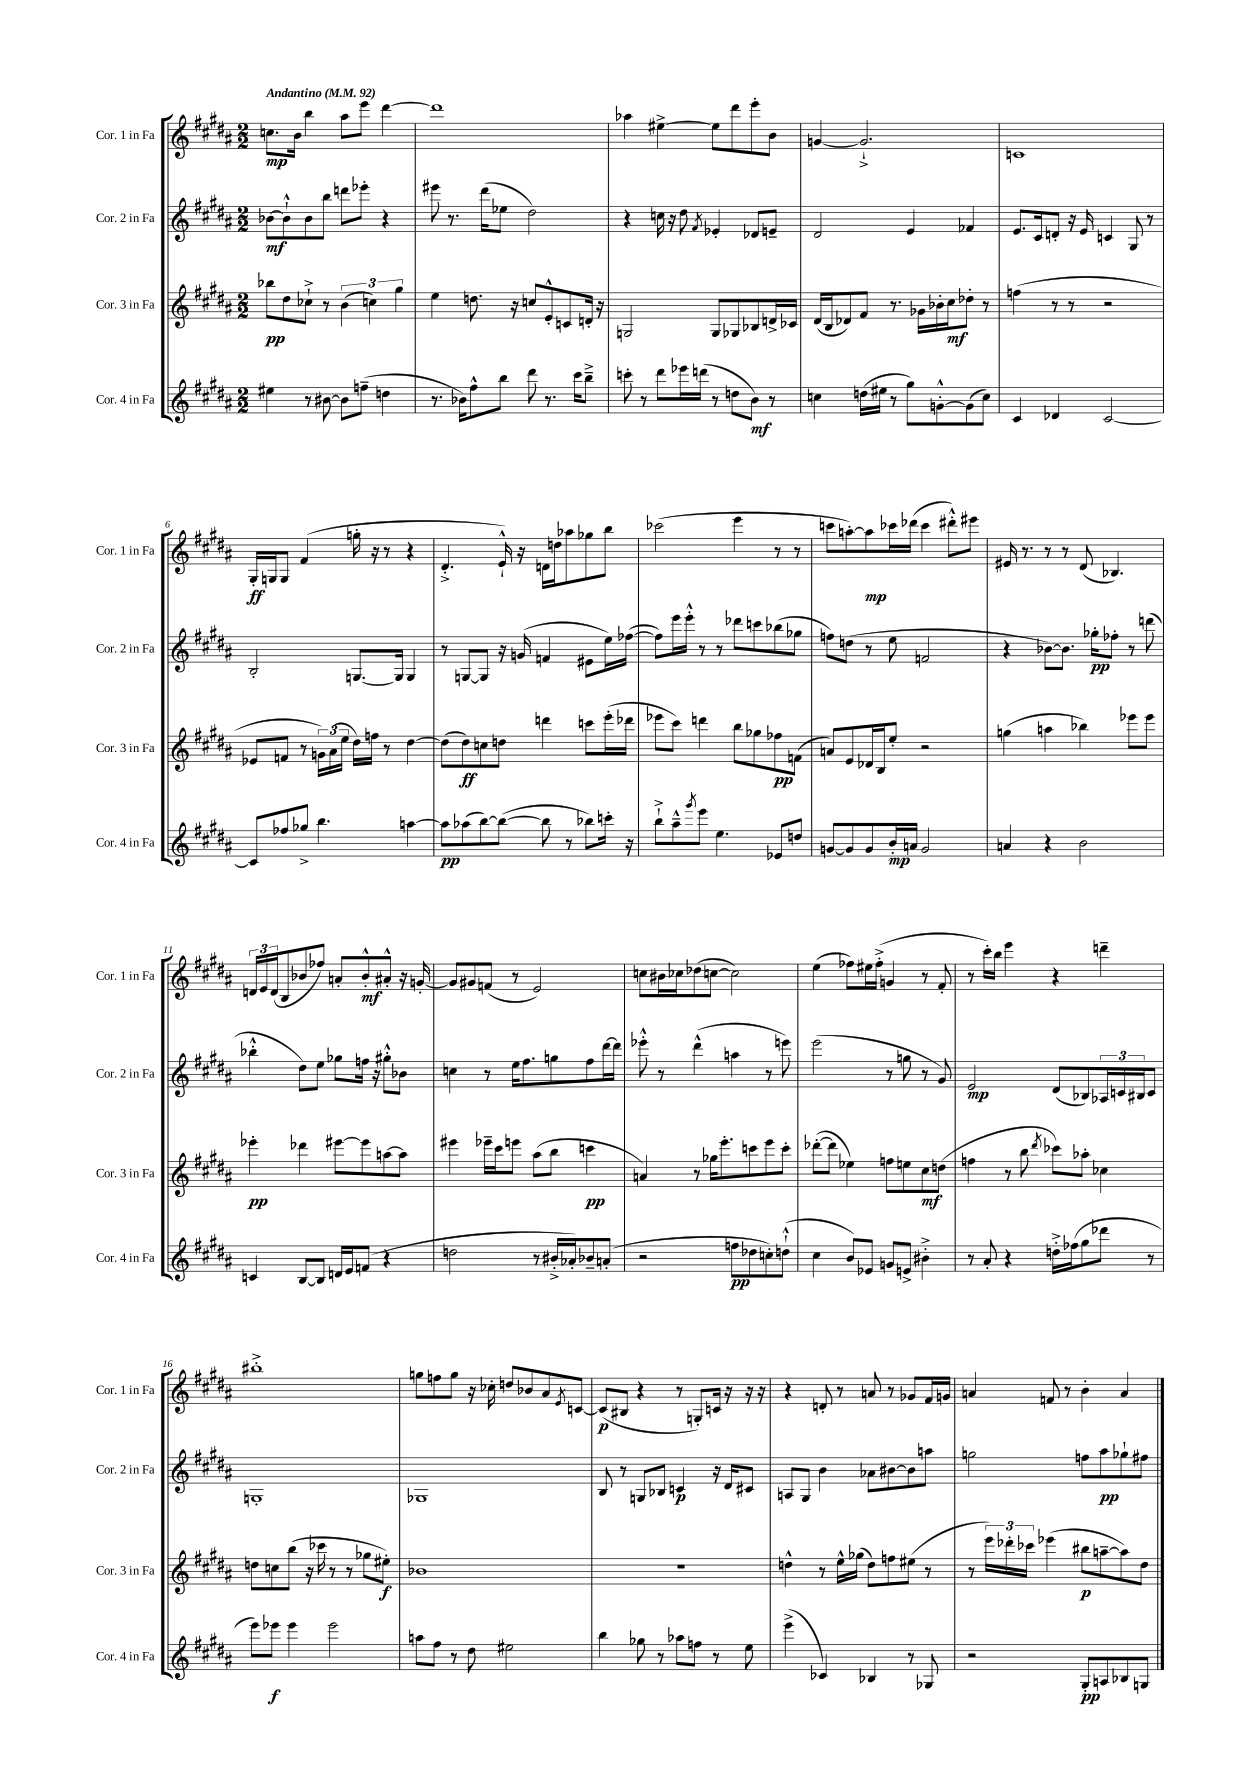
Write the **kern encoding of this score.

**kern	**kern	**kern	**kern
*staff4	*staff3	*staff2	*staff1
*clefG2	*clefG2	*clefG2	*clefG2
*k[f#c#g#d#a#]	*k[f#c#g#d#a#]	*k[f#c#g#d#a#]	*k[f#c#g#d#a#]
*M2/2	*M2/2	*M2/2	*M2/2
*MM92	*MM92	*MM92	*MM92
4ee#\	8bb-\L	[8b-\L	8.cc\L
.	8dd#\	8b-`^^\]	.
.	.	.	16b\Jk
8r	8cc-`^\J	8b-\	4bb\
[8b#\	8r	8bb\J	.
8b#\]L	(6b\	8ddd\L	8aa#\L
(8ff~\J	.	8eee-'\J	8eee\J
.	6cc\)	.	.
4dd\	.	4r	[4ddd#\
.	6gg#\	.	.
=	=	=	=
8.r	4ee\	8eee#\	1ddd#]
.	.	8.r	.
16b-\LK)	.	.	.
8ff#^^\	8.dd\	.	.
.	.	(16ddd#\LK	.
8bb\J	.	8ee-\J	.
.	16r	.	.
8ddd#\	8cc/L	2dd#\)	.
8.r	8e'^^/	.	.
.	8c/	.	.
16ccc#\LK	.	.	.
8bb~^\J	16d'/Jk	.	.
.	16r	.	.
=	=	=	=
8ccc'\	2G/	4r	4aa-\
8r	.	.	.
8ddd#\L	.	16cc\	[4ee#^\
.	.	16r	.
16eee-\L	.	8dd#\	.
(16ddd\JJ	.	.	.
.	.	8qf#/	.
8r	8G/L	4e-'/	8ee#\]L
8dd\L	8G-/	.	8ddd#\
8b\J)	8B-/	8d-/L	8eee'\
8r	16d^/L	8e~/J	8b\J
.	16c-/JJ	.	.
=	=	=	=
4cc\	(16d#/LL	2d#/	[4g/
.	16B/J	.	.
.	8d-/)	.	.
(16dd\LL	8f#/J	.	2.g`^/]
16ee#\JJ	.	.	.
8r	8.r	.	.
8gg#\L)	.	4e/	.
.	16g-\LL	.	.
[8g'^^\	16b-'\	.	.
.	16cc#\J	.	.
(8g\]	8dd-'\J	4f-/	.
8cc\J)	8r	.	.
=	=	=	=
4c#/	(4ff\	8.e/L	1c
.	.	16c#/k	.
4d-/	8r	8d'/J	.
.	8r	16r	.
.	.	16e/	.
[2c#/	2r	4c/	.
.	.	8G#/	.
.	.	8r	.
=	=	=	=
8c#/]L	8e-/L	2B'/	16G#'/LL
.	.	.	16G/J
8ff-/	8f/J	.	8G/J
8gg-^/J	8r	.	(4f#/
4.bb\	24g\LL)	.	.
.	(24a#\	.	.
.	24ee\JJ	.	.
.	16dd#\LL)	[8.G/L	16gg'\
.	16ff\JJ	.	16r
.	8r	.	8r
.	.	16G/]Jk	.
[4aa\	[4dd#\	4G/	4r
=	=	=	=
8aa\]L	(8dd#\]L	8r	4.d#'^/
(8aa-\	8dd#\)	[8G/L	.
[8bb\)	8cc\	8G/]J	.
(8bb\_J	8dd\J	16r	16e`^^/)
.	.	(16g/	16r
8bb\]	4ddd\	4f/	16d\LL
.	.	.	16dd\J
8r	.	.	8aa-\
8bb-\L)	8ccc\L	8e#\L	8gg-\
16ccc'\Jk	(16eee'\L	16ee\L)	8bb\J
16r	16ddd-\JJ	([16ff-\JJ	.
=	=	=	=
8bb`^\L	8eee-\L	8ff-\]L)	(2ccc-\
8aa#~^^\	8ccc#\J)	16eee\L	.
.	.	16eee'^^\JJ	.
8qggg#/	.	.	.
8eee\J	4ddd\	8r	.
4.ee\	.	8r	.
.	8bb\L	8ddd-\L	4eee\
.	8gg-\	8ccc\	.
8e-/L	8ff-\	(8bb-\	8r
8dd/J	(8f\J	8gg-\J	8r
=	=	=	=
[8g/L	8a/L)	8ff\L)	8ccc\L
8g/]	8e/	(8dd\J	[8aa'\)
8g/	16d-/L	8r	8aa\]
.	16B/J	.	.
16b'/L	8ee'/J	8ee\	16ccc-\L
16a/JJ	.	.	(16ddd-\JJ
2g/	2r	2f/	4ccc-\
.	.	.	8ddd#'^^\L)
.	.	.	8eee#\J
=	=	=	=
4a/	(4gg\	4r	16e#/
.	.	.	8.r
4r	4aa\	[8b-\L)	8r
.	.	8.b-\]J	8r
2b\	4bb-\)	.	(8d#/
.	.	16gg-'\LK	.
.	.	8ff-'\J	4.B-/)
.	8eee-\L	8r	.
.	8eee-\J	(8ddd\	.
=	=	=	=
4c/	4eee-'\	4bb-'^^\	24d/LL
.	.	.	24e/
.	.	.	(24d/J
.	.	.	8B/
[8B/L	4ddd-\	8dd#\L)	8b-/
8B/]J	.	8ee\J	8ff-/J)
16d/LL	[8eee#\L	8gg-\L	8a'/L
16e/J	.	.	.
(8f/J	8eee#\]	16ff\Jk	8b-'^^/
.	.	16r	.
4r	[8aa\	8gg#'^^\L	8a#'^^/J
.	8aa\]J	8b-\J	16r
.	.	.	[16g'/
=	=	=	=
2dd\	4eee#\	4cc\	8g/]L
.	.	.	8g#/
.	16eee-~\LL	8r	(8f/J
.	16ccc#\J	.	.
.	8eee\J	16ee\LK	8r
.	.	8.ff#\	.
8r	(8aa#\L	.	2e/)
16b#'^/LL	8bb\J	8gg\	.
16a-'/J)	.	.	.
8b-~/	4ccc\	8ff#\	.
(8a'/J	.	[16ddd#\L	.
.	.	16ddd#\]JJ	.
=	=	=	=
2r	4a/)	8eee-'^^\	8cc\L
.	.	8r	16b#\L
.	.	.	16cc-\J
.	8r	(4ddd#^^\	(8dd-\
.	16gg-\LK	.	[8cc\J
.	8.eee'\	.	.
8ff\L	.	4aa\	2cc\])
8dd-\	8ccc\	.	.
8cc'\)	8eee\	8r	.
(8dd`^^\J	8ccc'\J	8eee\)	.
=	=	=	=
4cc#\	([8ddd-'\L	(2eee\	(4ee\
.	8ddd-\]J	.	.
8b/L)	4ee-\)	.	8ff-\L)
8e-/J	.	.	16ee#\L
.	.	.	(16ff-'^\JJ
8g/L	8ff\L	8r	4g/
8e^/J	8ee\	8gg\	.
4b#'^\	8cc#\	8r	8r
.	(8dd\J	8g#/)	8f#'/
=	=	=	=
8r	4ff\	2e/	8r
8a#'/	.	.	16ccc#'\LL)
.	.	.	16bb\JJ
4r	8r	.	4eee\
.	8bb\	.	.
.	8qddd#/	.	.
16dd'^\LL	8ccc-\L)	(8d#/L	4r
(16ff-\J	.	.	.
8gg#\	8aa-'\J	8B-/)	.
8ddd-\J	4cc-\	24A-/L	4ddd~\
.	.	24c/	.
.	.	24B#/J	.
8r	.	8c/J	.
=	=	=	=
8eee\L)	8dd\L	1G'	1bb#'^
8eee-\J	8cc\	.	.
4eee-\	(8bb\J	.	.
.	16r	.	.
.	16ccc-\	.	.
2eee-\	8r	.	.
.	8r	.	.
.	8gg-\L	.	.
.	8ee#'\J)	.	.
=	=	=	=
8aa\L	1b-	1G-	8gg\L
8ff#\J	.	.	8ff\
8r	.	.	8gg\J
8dd#\	.	.	16r
.	.	.	16cc-'\
2ee#\	.	.	8dd/L
.	.	.	8b-/
.	.	.	8a#/
.	.	.	8qe/
.	.	.	[8c/J
=	=	=	=
4bb\	1r	8B/	(8c/]L
.	.	8r	8B#/J
8gg-\	.	8G/L	4r
8r	.	8B-/J	.
8aa-\L	.	4c/	8r
8ff\J	.	.	8G'/L)
8r	.	16r	16c/Jk
.	.	16d#/LK	16r
8ee\	.	8c#/J	16r
.	.	.	16r
=	=	=	=
(4eee^\	4dd^^\	8A/L	4r
.	.	8G#/J	.
4c-/)	8r	4b\	8d'/
.	16ee^^\LL	.	8r
.	(16gg-\JJ	.	.
4B-/	8dd\L)	8a-\L	8a/
.	8ff\	[8b#\	8r
8r	(8ee#\J	8b#\]	8g-/L
8G-/	8r	8aa\J	16f#/L
.	.	.	16g/JJ
=	=	=	=
2r	8r	2gg\	4a/
.	24eee\LL)	.	.
.	24ddd-'\	.	.
.	24ccc-\JJ	.	.
.	(4eee-\	.	8f/
.	.	.	8r
8G#'/L	8bb#\L	8ff\L	4b'\
8A/	[8aa~\	8aa#\	.
8B-/	8aa\])	8gg-`\	4a/
8G/J	8dd#\J	8ff#\J	.
==	==	==	==
*-	*-	*-	*-
